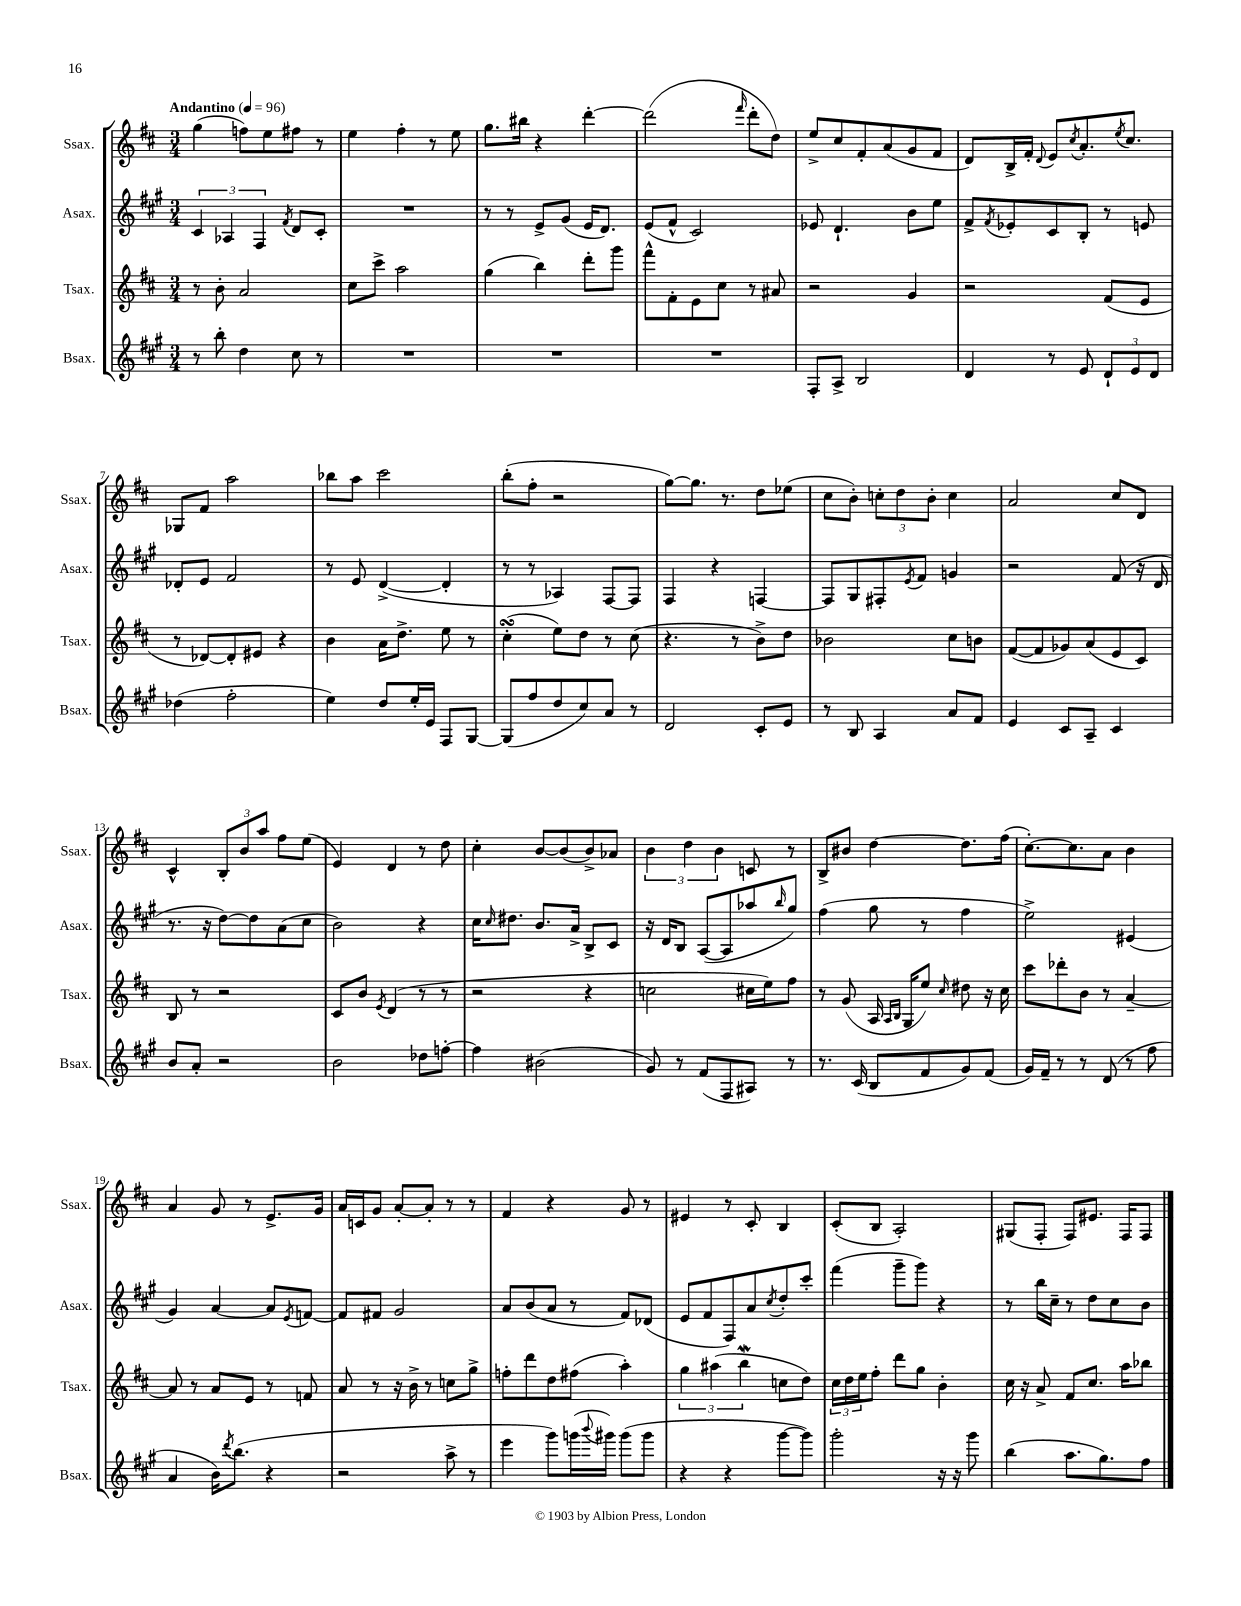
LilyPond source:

<<
\new StaffGroup <<
\new Staff = "s0" \with { instrumentName = "Ssax." shortInstrumentName = "Ssax." } {
    \clef treble \key d \major \numericTimeSignature \time 3/4 \tempo "Andantino" 4 = 96
    g''4( f''8) e''8 fis''8 r8 |
    e''4 fis''4-. r8 e''8 |
    g''8. bis''16 r4 d'''4~-. |
    d'''2( \grace { fis'''16 } d'''8-. d''8) |
    e''8-> cis''8 fis'8-. a'8( g'8 fis'8 |
    d'8) b16-> fis'16-. \appoggiatura { d'8 } e'8 \acciaccatura { cis''8 } a'8.-. \acciaccatura { e''8 } cis''8. |
    ges8 fis'8 a''2 |
    bes''8 a''8 cis'''2 |
    b''8-.( fis''8-. r2 |
    g''8~) g''8. r8. d''8 ees''8( |
    cis''8 b'8-.) \tuplet 3/2 { c''8-. d''8 b'8-. } c''4 |
    a'2 cis''8 d'8 |
    cis'4-^ \tuplet 3/2 { b8-. b'8 a''8 } fis''8 e''8( |
    e'4) d'4 r8 d''8 |
    cis''4-. b'8~ b'8( b'8->) aes'8 |
    \tuplet 3/2 { b'4 d''4 b'4 } c'8 r8 |
    b8-> bis'8 d''4~ d''8. fis''16( |
    cis''8.~-.) cis''8. a'8 b'4 |
    a'4 g'8 r8 e'8.-> g'16 |
    a'16 c'16 g'8 a'8~-. a'8-. r8 r8 |
    fis'4 r4 g'8 r8 |
    eis'4 r8 cis'8-. b4 |
    cis'8-.( b8 a2-.) |
    gis8( fis8-. fis8) eis'8. fis16 fis8 \bar "|." |
}
\new Staff = "s1" \with { instrumentName = "Asax." shortInstrumentName = "Asax." } {
    \clef treble \key a \major \numericTimeSignature \time 3/4
    \tuplet 3/2 { cis'4 aes4 fis4 } \acciaccatura { fis'8 } d'8 cis'8-. |
    R2. |
    r8 r8 e'8-> gis'8( e'16 d'8.) |
    e'8( fis'8-^ cis'2) |
    ees'8 d'4.-! b'8 e''8 |
    fis'8-> \acciaccatura { fis'8 } ees'8-. cis'8 b8-. r8 e'8 |
    des'8-. e'8 fis'2 |
    r8 e'8 d'4~->( d'4-. |
    r8 r8 aes4) fis8~ fis8 |
    fis4 r4 f4~ |
    f8 gis8 fis8-. \acciaccatura { e'8 } fis'8 g'4 |
    r2 fis'8( r16 d'16 |
    r8. r16 d''8~) d''8 a'8( cis''8 |
    b'2) r4 |
    cis''16 \grace { cis''16 } dis''8. b'8. a'16-> b8-> cis'8 |
    r16 d'16 b8 a8~( a8 aes''8 \grace { b''16 } gis''8) |
    fis''4( gis''8 r8 fis''4 |
    e''2->) eis'4( |
    gis'4) a'4~ a'8 \acciaccatura { e'8 } f'8~ |
    f'8 fis'8 gis'2 |
    a'8 b'8( a'8 r8 fis'8) des'8( |
    e'8 fis'8 fis8) a'8 \acciaccatura { cis''8 } d''8-. cis'''8-. |
    fis'''4( gis'''8-- gis'''8) r4 |
    r8 b''16 cis''16-- r8 d''8 cis''8 b'8 \bar "|." |
}
\new Staff = "s2" \with { instrumentName = "Tsax." shortInstrumentName = "Tsax." } {
    \clef treble \key d \major \numericTimeSignature \time 3/4
    r8 b'8-. a'2 |
    cis''8 cis'''8-> a''2 |
    g''4( b''4) d'''8-. g'''8 |
    fis'''8-^ fis'8-. e'8 cis''8 r8 ais'8 |
    r2 g'4 |
    r2 fis'8( e'8 |
    r8 des'8~) des'8-. eis'8 r4 |
    b'4 a'16 d''8.-> e''8 r8 |
    cis''4-.\turn( e''8) d''8 r8 cis''8( |
    r4. r8 b'8->) d''8 |
    bes'2 cis''8 b'8 |
    fis'8~( fis'8 ges'8) a'8( e'8 cis'8) |
    b8 r8 r2 |
    cis'8 b'8 \acciaccatura { e'8 } d'4( r8 r8 |
    r2 r4 |
    c''2 cis''16 e''16) fis''8 |
    r8 g'8( a16 \grace { a16 b16 } g16 e''8) \grace { cis''16 } dis''8 r16 cis''16 |
    cis'''8 des'''8-. b'8 r8 a'4~-- |
    a'8 r8 a'8 e'8 r8 f'8 |
    a'8 r8 r16 b'16-> r8 c''8 g''8-> |
    f''8-. d'''8 d''8 fis''8( a''4-.) |
    \tuplet 3/2 { g''4 ais''4( b''4\mordent } c''8 d''8) |
    \tuplet 3/2 { cis''16 d''16 e''16 } fis''8-. d'''8 g''8 b'4-. |
    cis''16 r16 a'8-> fis'8 cis''8. a''16 bes''8 \bar "|." |
}
\new Staff = "s3" \with { instrumentName = "Bsax." shortInstrumentName = "Bsax." } {
    \clef treble \key a \major \numericTimeSignature \time 3/4
    r8 b''8-. d''4 cis''8 r8 |
    R2. |
    R2. |
    R2. |
    fis8-. a8-> b2 |
    d'4 r8 e'8 \tuplet 3/2 { d'8-! e'8 d'8 } |
    des''4( fis''2-. |
    e''4) d''8 e''16-. e'16 fis8 gis8~ |
    gis8( fis''8 d''8 cis''8) a'8 r8 |
    d'2 cis'8-. e'8 |
    r8 b8 a4 a'8 fis'8 |
    e'4 cis'8 a8-- cis'4 |
    b'8 a'8-. r2 |
    b'2 des''8 f''8~-. |
    f''4 bis'2( |
    gis'8) r8 fis'8( fis8 ais8) r8 |
    r8. cis'16( b8 fis'8 gis'8) fis'8( |
    gis'16) fis'16-- r8 r8 d'8( r8 fis''8 |
    a'4 b'16) \acciaccatura { d'''8 } b''8.( r4 |
    r2 a''8-> r8 |
    e'''4 gis'''8) g'''16( \appoggiatura { b'''8 } gis'''16) gis'''8( gis'''8 |
    r4 r4 gis'''8~ gis'''8) |
    gis'''2-. r16 r16 gis'''8 |
    b''4( a''8. gis''8.) fis''8 \bar "|." |
}
>>
>>
